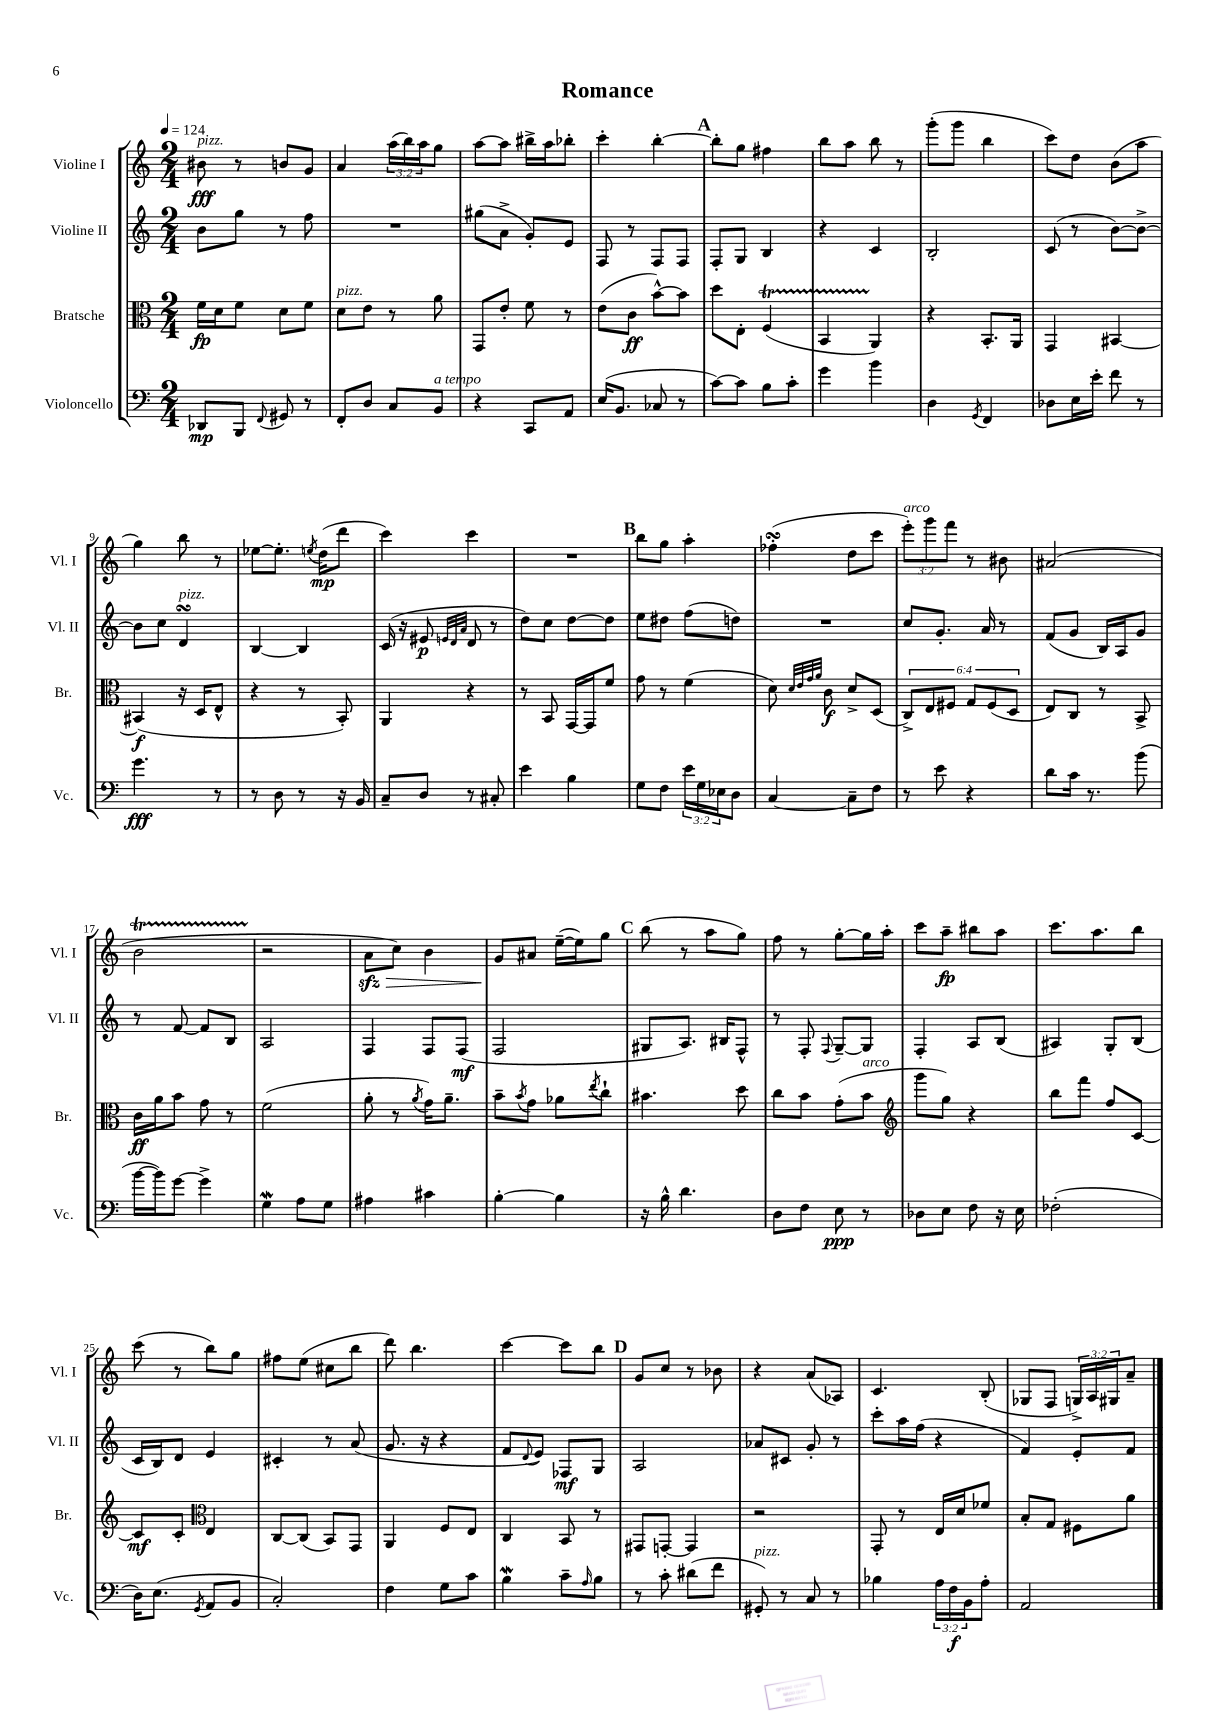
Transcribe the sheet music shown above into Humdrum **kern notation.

**kern	**dynam	**kern	**dynam	**kern	**dynam	**kern	**dynam
*part4	*part4	*part3	*part3	*part2	*part2	*part1	*part1
*staff4	*staff4	*staff3	*staff3	*staff2	*staff2	*staff1	*staff1
*I"Violoncello	*	*I"Bratsche	*	*I"Violine II	*	*I"Violine I	*
*I'Vc.	*	*I'Br.	*	*I'Vl. II	*	*I'Vl. I	*
*clefF4	*	*clefC3	*	*clefG2	*	*clefG2	*
*k[]	*	*k[]	*	*k[]	*	*k[]	*
*M2/4	*	*M2/4	*	*M2/4	*	*M2/4	*
*MM124	*	*MM124	*	*MM124	*	*MM124	*
=1	=1	=1	=1	=1	=1	=1	=1
!	!	!	!	!	!	!LO:TX:a:i:t=pizz.	!
8DD-X/L	mp	16f\LL	fp	8b\L	.	8b#X\	fff
.	.	16d\J	.	.	.	.	.
8BBB/J	.	8f\J	.	8gg\J	.	8r	.
8qqFF/	.	.	.	.	.	.	.
8GG#X/	.	8d\L	.	8r	.	8bn/L	.
8r	.	8f\J	.	8ff\	.	8g/J	.
=2	=2	=2	=2	=2	=2	=2	=2
!	!	!LO:TX:a:i:t=pizz.	!	!	!	!	!
8FF'/L	.	8d\L	.	2r	.	4a/	.
8D/J	.	8e\J	.	.	.	.	.
8C/L	.	8r	.	.	.	(24aa\LL	.
.	.	.	.	.	.	24bb\)	.
.	.	.	.	.	.	24aa\J	.
!LO:TX:a:i:t=a tempo	!	!	!	!	!	!	!
8BB/J	.	8a\	.	.	.	8gg\J	.
=3	=3	=3	=3	=3	=3	=3	=3
4r	.	8GG/L	.	(8gg#X\L	.	[8aa\L	.
.	.	8e'/J	.	8a^\J	.	8aa\J]	.
8CC/L	.	8f\	.	8g'/L)	.	16bb#X^\LL	.
.	.	.	.	.	.	16aa\J	.
8AA/J	.	8r	.	8e/J	.	8bb-X'\J	.
=4	=4	=4	=4	=4	=4	=4	=4
(16E/KL	.	(8e\L	.	8F/	.	4ccc'\	.
8.BB/J	.	.	.	.	.	.	.
.	.	8c\J	ff	8r	.	.	.
8C-X/	.	[8b^^\L)	.	8F/L	.	[4bb'\	.
8r	.	8b\J]	.	8F/J	.	.	.
!!LO:REH:place=s1:t=A
=5	=5	=5	=5	=5	=5	=5	=5
[8c\L)	.	8dd\L	.	8F'/L	.	8bb'\L]	.
8c\J]	.	8E'\J	.	8G/J	.	8gg\J	.
8B\L	.	(4FT/	.	4B/	.	4ff#X\	.
8c'\J	.	.	.	.	.	.	.
=6	=6	=6	=6	=6	=6	=6	=6
4g\	.	4BBTTT/	.	4r	.	8bb\L	.
.	.	.	.	.	.	8aa\J	.
4b\	.	4AA/)	.	4c/	.	8bb\	.
.	.	.	.	.	.	8r	.
=7	=7	=7	=7	=7	=7	=7	=7
4D\	.	4r	.	2B'/	.	(8ggg'\L	.
.	.	.	.	.	.	8ggg\J	.
8qGG/	.	.	.	.	.	.	.
4FF/	.	8.BB'/L	.	.	.	4bb\	.
.	.	16AA/Jk	.	.	.	.	.
=8	=8	=8	=8	=8	=8	=8	=8
8D-X\L	.	4GG/	.	(8c/	.	8ccc\L)	.
16E\L	.	.	.	8r	.	8dd\J	.
16e'\JJ	.	.	.	.	.	.	.
8f\	.	[4BB#X/	.	[8b\L)	.	(8b\L	.
8r	.	.	.	8b^\J_	.	8aa\J	.
!!LO:LB:g=z
=9	=9	=9	=9	=9	=9	=9	=9
4.g\	fff	(4BB#X/]	f	8b\L]	.	4gg\)	.
.	.	.	.	8cc\J	.	.	.
!	!	!	!	!LO:TX:a:i:t=pizz.	!	!	!
.	.	16r	.	4dsSSS/	.	8bb\	.
.	.	16D/KL	.	.	.	.	.
8r	.	8E^^/J	.	.	.	8r	.
=10	=10	=10	=10	=10	=10	=10	=10
8r	.	4r	.	[4B/	.	[8ee-X\L	.
8D\	.	.	.	.	.	8.ee-'\J]	.
8r	.	8r	.	4B/]	.	.	.
.	.	.	.	.	.	8qeen/	.
.	.	.	.	.	.	(16dd\KL	mp
16r	.	8BB'/)	.	.	.	8ddd\J	.
16BB/	.	.	.	.	.	.	.
=11	=11	=11	=11	=11	=11	=11	=11
8C~/L	.	4AA/	.	(16c/	.	4ccc\)	.
.	.	.	.	16r	.	.	.
8D/J	.	.	.	8e#X/	p	.	.
.	.	.	.	32qqen/LLL	.	.	.
.	.	.	.	32qqd/	.	.	.
.	.	.	.	32qqa/JJJ	.	.	.
8r	.	4r	.	8d/	.	4ccc\	.
8C#X'/	.	.	.	8r	.	.	.
=12	=12	=12	=12	=12	=12	=12	=12
4e\	.	8r	.	8dd\L)	.	2r	.
.	.	8BB/	.	8cc\J	.	.	.
4B\	.	[16GG/LL	.	[8dd\L	.	.	.
.	.	16GG/J]	.	.	.	.	.
.	.	8f/J	.	8dd\J]	.	.	.
!!LO:REH:place=s1:t=B
=13	=13	=13	=13	=13	=13	=13	=13
8G\L	.	8g\	.	8ee\L	.	8bb\L	.
8F\J	.	8r	.	8dd#X\J	.	8gg\J	.
24e\LL	.	(4f\	.	(8ff\L	.	4aa'\	.
24G\	.	.	.	.	.	.	.
24E-X\J	.	.	.	.	.	.	.
8D\J	.	.	.	8ddn\J)	.	.	.
=14	=14	=14	=14	=14	=14	=14	=14
[4C/	.	8d\)	.	2r	.	(4ff-XsSSs'\	.
.	.	32qqd/LLL	.	.	.	.	.
.	.	32qqe/	.	.	.	.	.
.	.	32qqg/	.	.	.	.	.
.	.	32qqa/JJJ	.	.	.	.	.
.	.	8c\	f	.	.	.	.
8C~\L]	.	8d^/L	.	.	.	8dd\L	.
8F\J	.	(8D/J	.	.	.	8ccc\J	.
=15	=15	=15	=15	=15	=15	=15	=15
!	!	!	!	!	!	!LO:TX:a:i:t=arco	!
8r	.	12C^/L)	.	8cc/L	.	12eee'\L)	.
.	.	12E/	.	.	.	12ggg\	.
8e\	.	.	.	8.g'/J	.	.	.
.	.	12F#X/J	.	.	.	12fff\J	.
4r	.	12G/L	.	.	.	8r	.
.	.	.	.	16a/	.	.	.
.	.	(12F#/	.	.	.	.	.
.	.	.	.	8r	.	8b#X\	.
.	.	12D/J	.	.	.	.	.
=16	=16	=16	=16	=16	=16	=16	=16
8d\L	.	8E/L)	.	(8f/L	.	(2a#X/	.
16c\Jk	.	8C/J	.	8g/J	.	.	.
8.r	.	.	.	.	.	.	.
.	.	8r	.	16B/LL)	.	.	.
.	.	.	.	16A/J	.	.	.
(8b\	.	8BB^/	.	8g/J	.	.	.
!!LO:LB:g=z
=17	=17	=17	=17	=17	=17	=17	=17
[16b\LL	.	16c\LL	ff	8r	.	2bt\	.
16b\J])	.	16a\J	.	.	.	.	.
[8g\J	.	8b\J	.	[8f/	.	.	.
4g^\]	.	8g\	.	8f/L]	.	.	.
.	.	8r	.	8B/J	.	.	.
=18	=18	=18	=18	=18	=18	=18	=18
4GW\	.	(2f\	.	2A/	.	2r	.
8A\L	.	.	.	.	.	.	.
8G\J	.	.	.	.	.	.	.
=19	=19	=19	=19	=19	=19	=19	=19
!	!	!	!	!	!	!	!LO:HP:b
4A#X\	.	8a'\	.	4F/	.	8azz\L	>
.	.	8r	.	.	.	8cc\J)	.
.	.	8qa/	.	.	.	.	.
4c#X\	.	16g\KL)	.	8F/L	.	4b\	.
.	.	8.a~\J	.	.	.	.	.
.	.	.	.	(8F/J	mf	.	.
=20	=20	=20	=20	=20	=20	=20	=20
[4B'\	.	8b~\L	.	2F/	.	8g/L	.
.	.	8qb/	.	.	.	.	.
.	.	8g\J	.	.	.	8a#X/J	]
4B\]	.	8a-X\L	.	.	.	([16ee~\LL	.
.	.	.	.	.	.	16ee\J])	.
.	.	8qee/	.	.	.	.	.
.	.	8cc`\J	.	.	.	8gg\J	.
!!LO:REH:place=s1:t=C
=21	=21	=21	=21	=21	=21	=21	=21
16r	.	4.b#X\	.	8G#X/L	.	(8bb\	.
16B^^\	.	.	.	.	.	.	.
4.d\	.	.	.	8.A/J)	.	8r	.
.	.	.	.	.	.	8aa\L	.
.	.	.	.	16B#X/KL	.	.	.
.	.	8dd\	.	8F^^/J	.	8gg\J)	.
=22	=22	=22	=22	=22	=22	=22	=22
8D\L	.	8cc\L	.	8r	.	8ff\	.
8F\J	.	8b\J	.	8F'/	.	8r	.
.	.	.	.	8qqF/	.	.	.
8E\	ppp	(8g'\L	.	[8G~/L	.	[8gg'\L	.
!	!	!LO:TX:a:i:t=arco	!	!	!	!	!
8r	.	8b\J	.	8G/J]	.	16gg\L]	.
.	.	.	.	.	.	16aa'\JJ	.
=23	=23	=23	=23	=23	=23	=23	=23
*	*	*clefG2	*	*	*	*	*
8D-X\L	.	8ggg\L	.	4F'/	.	8ccc\L	.
8E\J	.	8gg\J)	.	.	.	8aa~\J	fp
8F\	.	4r	.	8A/L	.	8bb#X\L	.
16r	.	.	.	(8B/J	.	8aa\J	.
16E\	.	.	.	.	.	.	.
=24	=24	=24	=24	=24	=24	=24	=24
(2F-X'\	.	8bb\L	.	4A#X/)	.	8.ccc\L	.
.	.	8fff\J	.	.	.	.	.
.	.	.	.	.	.	8.aa\	.
.	.	8ff/L	.	8G'/L	.	.	.
.	.	[8c/J	.	(8B/J	.	8bb\J	.
!!LO:LB:g=z
=25	=25	=25	=25	=25	=25	=25	=25
16D\KL)	.	8c/L]	mf	16c/LL	.	(8ccc\	.
(8.E\J	.	.	.	16B/J)	.	.	.
.	.	8c'/J	.	8d/J	.	8r	.
8qGG/	.	.	.	.	.	.	.
*	*	*clefC3	*	*	*	*	*
8AA/L	.	4E/	.	4e/	.	8bb\L)	.
8BB/J	.	.	.	.	.	8gg\J	.
=26	=26	=26	=26	=26	=26	=26	=26
2C'/)	.	[8C/L	.	4c#X'/	.	8ff#X\L	.
.	.	(8C/J]	.	.	.	(8ee\J	.
.	.	8BB/L)	.	8r	.	8cc#X\L	.
.	.	8GG/J	.	(8a/	.	8bb\J	.
=27	=27	=27	=27	=27	=27	=27	=27
4F\	.	4AA/	.	8.g/	.	8ddd\)	.
.	.	.	.	.	.	4.bb\	.
.	.	.	.	16r	.	.	.
8G\L	.	8F/L	.	4r	.	.	.
8c\J	.	8E/J	.	.	.	.	.
=28	=28	=28	=28	=28	=28	=28	=28
4BW\	.	4C/	.	8f/L	.	[4ccc\	.
.	.	.	.	8qqd/	.	.	.
.	.	.	.	8e/J)	.	.	.
8c~\L	.	8BB/	.	8F-X/L	mf	8ccc\L]	.
16qqA/	.	.	.	.	.	.	.
8B\J	.	8r	.	8G/J	.	8bb\J	.
!!LO:REH:place=s1:t=D
=29	=29	=29	=29	=29	=29	=29	=29
8r	.	8GG#X/L	.	2A/	.	8g/L	.
8c'\	.	[8GGn'/J	.	.	.	8cc/J	.
(8d#X\L	.	4GG/]	.	.	.	8r	.
8f\J	.	.	.	.	.	8b-X\	.
=30	=30	=30	=30	=30	=30	=30	=30
!LO:TX:a:i:t=pizz.	!	!	!	!	!	!	!
8GG#X'/)	.	2r	.	8a-X/L	.	4r	.
8r	.	.	.	8c#X/J	.	.	.
8C/	.	.	.	8g'/	.	(8a/L	.
8r	.	.	.	8r	.	8A-X/J)	.
=31	=31	=31	=31	=31	=31	=31	=31
4B-X\	.	8GG'/	.	8ccc'\L	.	4.c/	.
.	.	8r	.	16aa\L	.	.	.
.	.	.	.	(16ff\JJ	.	.	.
24A\LL	.	16E/LL	.	4r	.	.	.
24F\	f	.	.	.	.	.	.
.	.	16d/J	.	.	.	.	.
24BB\J	.	.	.	.	.	.	.
8A'\J	.	8f-X/J	.	.	.	(8B'/	.
=32	=32	=32	=32	=32	=32	=32	=32
2AA/	.	8B'/L	.	4f/)	.	8G-X/L	.
.	.	8G/J	.	.	.	8F/J	.
.	.	8F#X\L	.	8e'/L	.	24Gn^/LL)	.
.	.	.	.	.	.	24A/	.
.	.	.	.	.	.	24G#X/J	.
.	.	8a\J	.	8f/J	.	8a~/J	.
==	==	==	==	==	==	==	==
*-	*-	*-	*-	*-	*-	*-	*-
